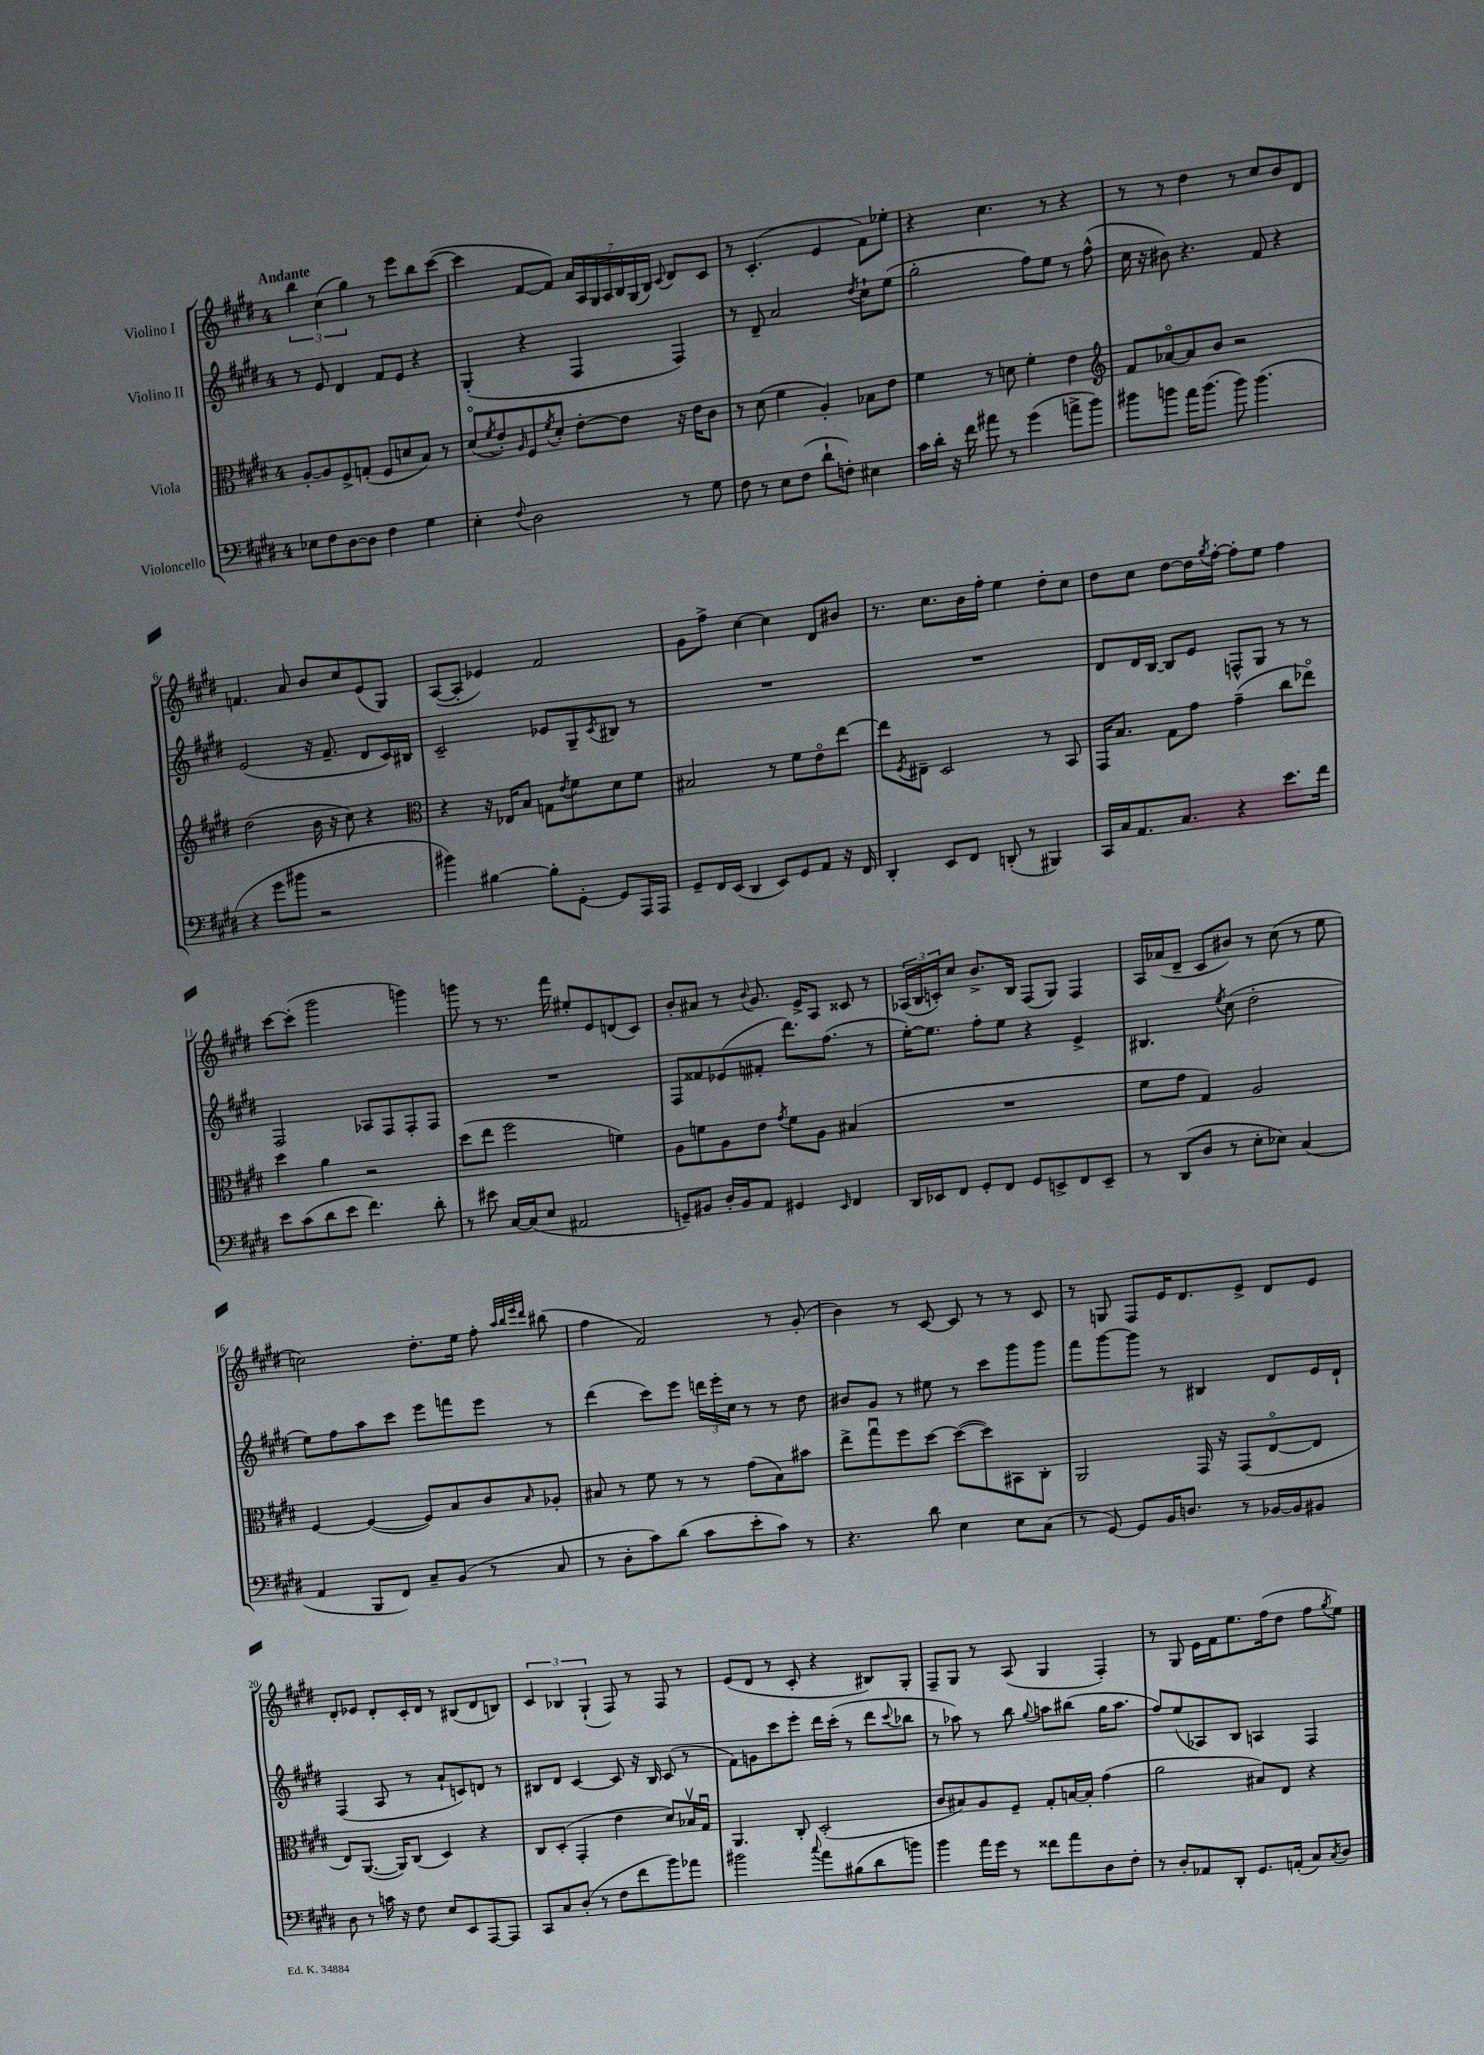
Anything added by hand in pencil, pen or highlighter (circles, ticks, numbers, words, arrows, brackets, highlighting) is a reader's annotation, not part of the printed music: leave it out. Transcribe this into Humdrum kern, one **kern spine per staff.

**kern	**kern	**kern	**kern
*part4	*part3	*part2	*part1
*staff4	*staff3	*staff2	*staff1
*I"Violoncello	*I"Viola	*I"Violino II	*I"Violino I
*clefF4	*clefC3	*clefG2	*clefG2
*k[f#c#g#d#]	*k[f#c#g#d#]	*k[f#c#g#d#]	*k[f#c#g#d#]
*M4/4	*M4/4	*M4/4	*M4/4
=1	=1	=1	=1
!	!	!	!LO:TX:a:B:t=Andante
8E-X\L	[8A'/L	8r	6bb\
8F#\	8A/]	8e/	.
.	.	.	(6cc#\
[8D#\	8F#^/	4d#/	.
.	.	.	6gg#\)
8D#\J]	(8Gn'/J	.	.
4F#\	8F#/L	8f#/L	8r
.	8dn/	8e/J	8eee\L
4G#\	8B/J)	4r	8bb\
.	8r	.	([8ccc#\J
=2	=2	=2	=2
4E'\	(8d#/L	(4G#'/	4ccc#\]
.	8qf#/	.	.
.	8e'/)	.	.
8qqF#/	16qqA/	.	.
2D#\	8F#/	4r	[8f#/L
.	8qf#/	.	.
.	8d#'/J	.	8f#/J])
.	[8e'\L	4F#/	28a/LL
.	.	.	28A/
.	.	.	28G#/
.	.	.	28A/
.	8e\J]	.	.
.	.	.	28B/
.	.	.	(28G#/
.	.	.	28B/JJ)
.	.	.	8qqc#/
8r	16r	4F#/)	8d#/L
.	16e\KL	.	.
8G#\	8c#\J	.	8c#/J
=3	=3	=3	=3
8F#\	8r	8r	8r
8r	(8d#\	8d#~/	(4.c#'/
8E\L	4f#\	2a/	.
(8F#\J	.	.	.
8d#`\L	4A'/)	.	4e/
8Fn'\J)	.	.	.
.	.	8qdd#/	.
4E#X\	8B-X\L	8cc#`\L	8f#\L)
.	8e\J	(8ee\J	8ee-X'\J
=4	=4	=4	=4
16c#\LL	4f#\	2gg#'\	4r
16d#'\JJ	.	.	.
16r	.	.	.
16f#\	.	.	.
8a#X\	8r	.	4.cc#\
8r	8dn\	.	.
(4g#\	4f#'\	8ff#\L)	.
.	.	8ee\J	8r
8an^\L	4e\	8r	4r
8b\J)	.	(8ff#^^\	.
=5	=5	=5	=5
*	*clefG2	*	*
8b#X\L	8f#/L	16cc#\	8r
.	.	16r	.
8bn\J	[8a-X/	8b#X\)	8r
16a\KL	8a-/]	4.r	4dd#\
(8.b\J	.	.	.
.	8b/J	.	.
8b\)	2r	.	8r
(4.b\	.	8f#/	8cc#/L
.	.	4r	8b/
.	.	.	8d#/J
!!LO:LB:g=z
=6	=6	=6	=6
4r	(2dd#\	(2e/	4.fn/
8g#\L	.	.	.
8b#X\J	.	.	8a/
2r	16b\	16r	8b/L
.	16r	8.f#~/	.
.	8cc#\)	.	8cc#/
.	4r	8d#/L	(8e/
.	.	16c#/L)	8G#/J)
.	.	16B#X/JJ	.
=7	=7	=7	=7
*	*clefC3	*	*
4b#X\)	4r	2c#~/	([8A/L
.	.	.	8A'/J]
[4B#X\	16r	.	4e-X/)
.	16E-X/KL	.	.
.	8B/J	.	.
8B#'\L]	8Gn\L	8e-X/L	2f#/
.	8qe/	.	.
[8GG#'\J	8f#\	8G#~/	.
.	.	8qc#/	.
8GG#/L]	8d#\	8B#X/J	.
16AAA/L	8f#\J	8r	.
16AAA/JJ	.	.	.
=8	=8	=8	=8
8GG#~/L	2B#X/	1r	8g#\L
16FF#/L	.	.	8ff#^\J
(16EE/JJ	.	.	.
4DD#/	.	.	[4cc#\
8EE/L)	8r	.	4cc#\]
8GG#/	8f#\L	.	.
8AA/J	8e\	.	8d#/L
16r	[8ee\J	.	8b#X/J
16FF#/	.	.	.
=9	=9	=9	=9
4DD#'/	8ee\L]	1r	8.r
.	8qF#/	.	.
.	8E#X~\J	.	.
.	.	.	8.cc#\L
8EE/L	2D#/	.	.
8FF#/J	.	.	16b\L
.	.	.	16ff#'\JJ
(8DDn'/	.	.	4ee\
8r	.	.	.
4BBB#X/)	8r	.	8dd#'\L
.	8BB/	.	8cc#\J
=10	=10	=10	=10
16CC#/LL	16GG#/KL	8d#/L	8dd#\L
16C#/J	8.B/J	.	.
8.AA/	.	16d#/L	8cc#\J
.	.	[16B/JJ	.
.	8G#\L	8B/L]	[8dd#\L
8.C#/J	.	.	.
.	8g#\J	8e/J	16dd#\L]
.	.	.	8qgg#/
.	.	.	[16ff#'\JJ
4r	(4g#~\	8Fn^^/L	8ff#'\L]
.	.	8G#/J	8ee\J
8.e\L	8cc#\L	8r	4ff#\
.	8ee-X\J)	8r	.
16f#\Jk	.	.	.
!!LO:LB:g=z
=11	=11	=11	=11
8e\L	4dd#\	2F#/	[8ccc#\L
(8c#\	.	.	(8ccc#'\J]
8d#\	4a\	.	2ggg#\
8e\J	.	.	.
4.f#\)	2r	8A-X/L	.
.	.	8F#/	.
.	.	8F#'/	4gggn\)
8d#'\	.	8F#/J	.
=12	=12	=12	=12
8r	(8dd#\L	1r	8gggn\
8e#X\	8ee\J	.	8r
[16C#/LL	2ff#\	.	8.r
(16C#/J]	.	.	.
8E/J	.	.	.
.	.	.	16fff#\
2AA#X/	.	.	8ee#X'/L
.	.	.	8e/
.	4fn\)	.	(8dn/
.	.	.	8c#/J)
=13	=13	=13	=13
8GGn~/L)	8A\L	8F#/L	8b'/L
8BB#X/J	8fn\	8f##X/	8a#X/J
16D#'/LL	8A\	(8e-X/	8r
16BB#/J	.	.	.
.	.	.	8qqb/
8AA/J	8e\J	8f#X'/J	8.g#/
.	8qg#/	.	.
4GG#X/	8f\L	8.ddd#\L)	.
.	.	.	16e^/KL
.	8A\J	.	8A/J
.	.	(8.ff#\J	.
16qqEE/	.	.	.
4FF#/	(4B#X/	.	8c##X/
.	.	8r	8r
=14	=14	=14	=14
16DD#/LL	1r	[16ee'\KL)	(24A-X/LL
.	.	.	24B/
16EE-X/J	.	8.ee\J]	.
.	.	.	24cn'/J)
8FF#/J	.	.	8cc#/J
8GG#'/L	.	8ff#'\L	8.b^/L
8FF#/J	.	8ee\J	.
.	.	.	16B/Jk
8GG#/L	.	4r	(8F#/L
8EEn^/	.	.	8G#/J)
8FF#/	.	4e^/	4F#/
8EE~/J	.	.	.
=15	=15	=15	=15
8r	8f#\L	4.B#X/	16A/LL
.	.	.	(16a-X/J
(8DD#/L	8g#\J	.	8d#~/J
8D#/J	4G#/)	.	8c#/L
.	.	8qee/	.
8r	.	(8cc#\	8b#X/J)
8E'\L	2A/	2dd#'\	8r
8E-X\J)	.	.	(8cc#\
(4C#/	.	.	8r
.	.	.	8ee\
!!LO:LB:g=z
=16	=16	=16	=16
4AA/	[4F#/	8ee\L)	2ccn\)
.	.	8ff#\	.
8BBB/L	(4F#/_	8aa\	.
8FF#/J)	.	8ccc#\J	.
8C#~/L	8F#/L])	8eee\L	8.dd#'\L
(8BB/J	8B/	8fffn\	.
.	.	.	16ee\Jk
8r	8c#/	8eee\J	8ff#'\
.	.	.	32qqaa/LLL
.	.	.	32qqbb/
.	.	.	32qqeee/
.	16qqB/	.	32qqddd#/JJJ
8C#/	8A-X'/J	8r	(8bb#X\
=17	=17	=17	=17
8r	8B#X/	(4ddd#\	4ff#\
8D#'\L	8r	.	.
8c#\)	8f#\	8ccc#\L)	2f#/)
(8d#\J	8r	8eee\J	.
8c#\L	8r	24dddn\LL	.
.	.	24eee'\	.
.	.	24cc#\JJ	.
8e'\	(8g#\L	8r	.
8c#\J)	8B#\)	8r	8r
8r	8b#X\J	8dd#\	(8g#'/
=18	=18	=18	=18
4.r	8ee^\L	8b#X/L	4b\)
.	8gg#u\	8g#/J	.
.	8ff#\	8r	8r
8d#\	[8dd#\J	8ee#X\	[8c#/
4E\	(8dd#\L_	8r	8c#/]
.	8dd#\])	8ccc#\L	8r
8E\L	8BB#X\	8ggg#\	8r
(8C#\J	8C#'\J	8ggg#\J	8c#/
=19	=19	=19	=19
8r	2AA/	8fff#\L	8r
[8GG#/)	.	[8ggg#\	8Gn/
8GG#/L]	.	8ggg#\J]	8F#/L
16BB/K	.	8r	16e/K
8.Dn/J	.	.	8.d#/
.	16GG#/	4B#X/	.
.	16r	.	.
8r	(8GG#/L	.	8e^/J
[16BB-X/LL	[8E/	8d#/L	8d#/L
16BB-/J]	.	.	.
8BB#X/J	8E/J]	16e/L	8e/J
.	.	16d#`/JJ	.
!!LO:LB:g=z
=20	=20	=20	=20
8D#\	8E/L)	(4F#/	8d#'/L
8r	([8.AA/J	.	8e-X/J
16cn\	.	8A/	8d#'/L
16r	16AA/KL])	.	.
8F#\	(8C#/J	8r	16c#'/L
.	.	.	16d#/JJ
8E/L	4D#/)	8a`/L	8r
8EE/	.	8cn/)	(8B#X/L
[8AAA/	4r	8dn/J	8d#/
8AAA/J]	.	8r	8Bn/J)
=21	=21	=21	=21
8CC#/L	8C#/L	8B#X/L	6c#/
8C#/	(8D#'/J	8d#/J	.
.	.	.	6B-X/
(8D#'/J	4GG#'/	[4c#/	.
.	.	.	(6G#`/
8r	.	.	.
8F#\L	4e\	8c#/]	8F#/)
8f#\	.	16r	8r
.	.	16B#/	.
8b\)	8d#/L)	(8c#/	8F#/
8a-X\J	16B-Xv/L	8r	8r
.	16G#u/JJ	.	.
=22	=22	=22	=22
2b#X\	4.AA/	8f#\L)	(8e/L
.	.	8gn\	8d#/J
.	.	8ccc#\	8r
.	8C#'/	8eee'\J	8c#'/
8qqcc#/	.	.	.
8a\L	(2D#'/	16ddd#\LL	4r
.	.	(16ccc#'\JJ	.
(8B#X\	.	8r	.
8d#\	.	8ddd#\L	8B#X/L)
.	.	8qqccc#/	.
8bn\J)	.	8bb-X\J	8G#'/J
=23	=23	=23	=23
4b\	8c#/L	8r	8F#~/L
.	8B#X/)	8aa-X\)	8G#/J
16a\LL	8A/	8r	8r
16g#\JJ	.	.	.
8r	8F#~/J	8bb\	(8A/
.	.	8qqgg#/	.
8f##X\L	8G#'/L	8aan\L	4G#/
8a\	[16Bn/L	(8bb#X\J	.
.	16B'/JJ]	.	.
8D#\	(4g#\	16gg#\KL	4F#'/)
.	.	8.aa\J	.
8F#'\J	.	.	.
=24	=24	=24	=24
8r	2a\	8ff#/L)	8r
8D#'/L	.	(8ee/	8G#/
8AA-X/	.	8A-X/)	16e\LL
.	.	.	16f#\J
8DD#'/J	.	8B/J	8.ee\
8.GG#/L	8B#X/L)	4An/	.
.	.	.	(16ff#\k
.	8E/J	.	8dd#\J
(16AAn'/Jk	.	.	.
8C#/L)	4r	4F#/	8ff#\L
8qC#/	.	.	8qgg#/
8D#/J	.	.	8ee\J)
==	==	==	==
*-	*-	*-	*-
